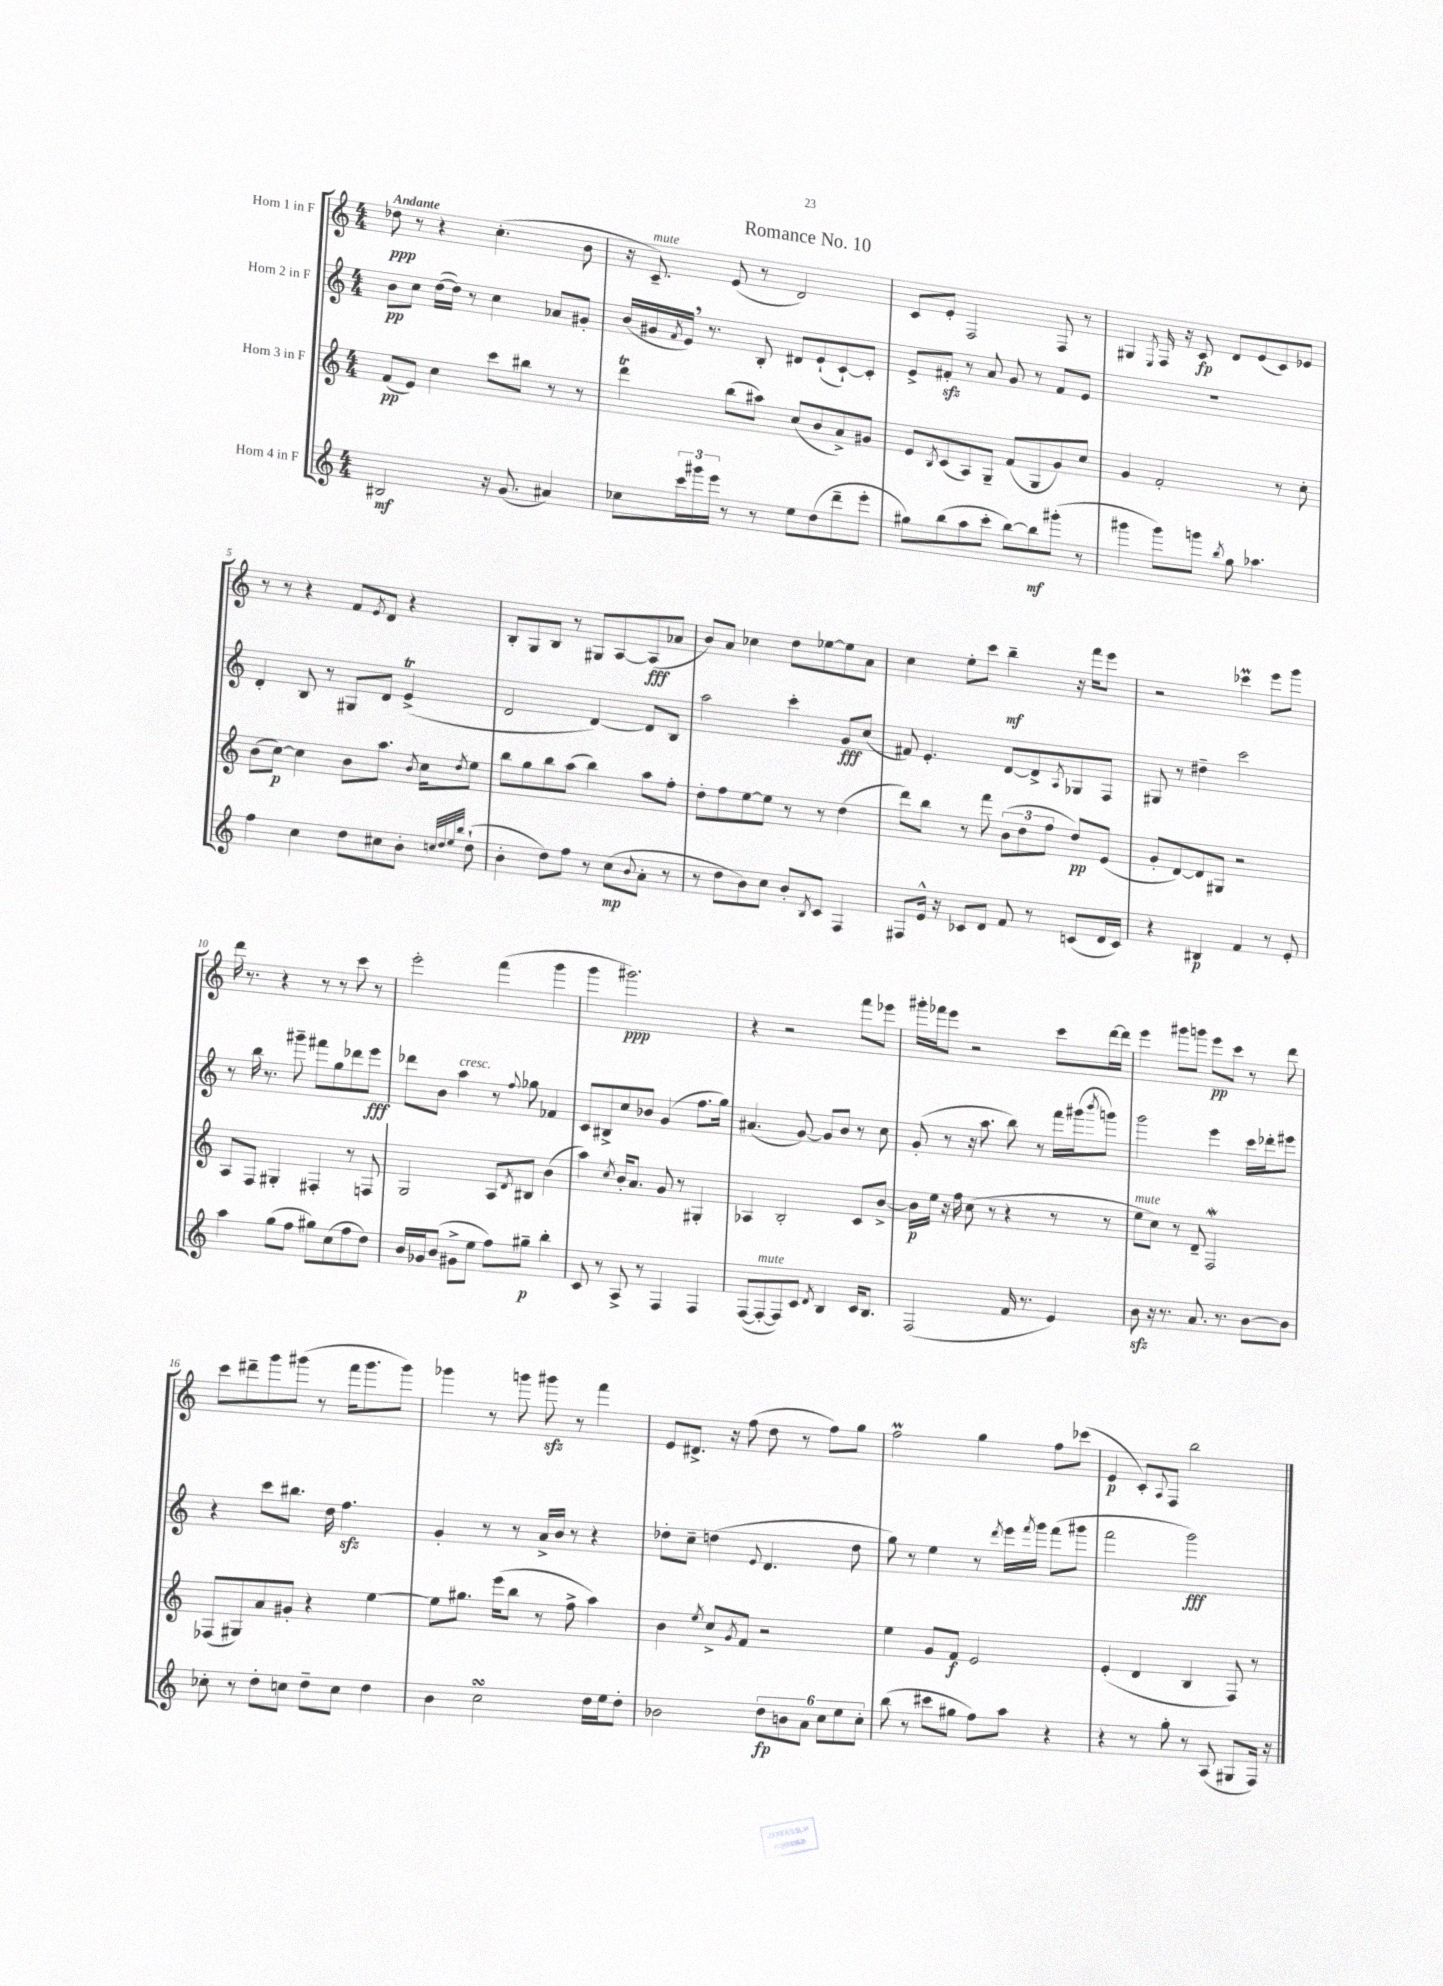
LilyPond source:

\header { title = "Romance No. 10" }
<<
\new StaffGroup <<
\new Staff = "s0" \with { instrumentName = "Horn 1 in F" } {
    \clef treble \key c \major \numericTimeSignature \time 4/4 \tempo "Andante"
    des''8\ppp r8 r4 c''4.-.( b'8 |
    r16 c'8.--^\markup { \italic "mute" }) e'8( r8 d'2) |
    c'8 e'8-. f2 f8 r8 |
    gis4 \acciaccatura { e8 } f16 r16 c'8\fp d'8 e'8( c'8) ees'8 |
    r8 r8 r4 f'8 \acciaccatura { e'8 } d'8 r4 |
    b8-. g8 b8 r8 gis8 a8~ a8\fff( aes'8 |
    b'8) a'8 ces''4 d''8 ees''8~ ees''8 a'8 |
    c''4 e''8-. c'''8 b''4--\mf r16 f'''16 e'''8 |
    r2 ces'''4\prall e'''8 g'''8 |
    d'''16 r8. r4 r8 r8 c'''8 r8 |
    e'''2-. f'''4( g'''4 |
    g'''4 gis'''2.\ppp) |
    r4 r2 f'''8 ees'''8 |
    gis'''16-. fes'''16 e'''8 r2 c'''8 d'''16~ d'''16 |
    e'''4 gis'''8 g'''8 e'''8\pp c'''8 r8 d'''8 |
    c'''8 dis'''8-- g'''8 gis'''8( r8 f'''16 gis'''8. gis'''8) |
    ges'''4 r8 g'''8 gis'''8\sfz r8 f'''4 |
    e'8 dis'8.-> r16 f''8( d''8 r8 f''8) g''8 |
    f''2\prall g''4 f''8 ces'''8( |
    e'4\p c'8-.) \appoggiatura { a8 } f8 b''2 \bar "|." |
}
\new Staff = "s1" \with { instrumentName = "Horn 2 in F" } {
    \clef treble \key c \major \numericTimeSignature \time 4/4
    b'8\pp c''8 d''16~( d''16) r8 c''4 aes'8 gis'8-. |
    b'16( gis'16 \acciaccatura { f'8 } e'16) \breathe r8. b8-. dis'8 e'8-!( c'8~-!) c'8-. |
    e'8-> fis'8-.\sfz r8 a'8 g'8 r8 fis'8 e'8 |
    R1 |
    d'4-. b8 r8 gis8 d'8 e'4->\trill( |
    d'2 d'4~) d'8 b8 |
    a''2 c'''4-. g'8\fff c''8( |
    fis'8) e'4.-. d'8~ d'8-> \acciaccatura { a8 } ges8 f8 |
    gis8 r8 dis''4-- c'''2 |
    r8 b''16 r8. gis'''8-- fis'''8 g''8 des'''8 e'''8\fff |
    des'''8 b'8 a''4^\markup { \italic "cresc." } r8 \appoggiatura { f''8 } ges''8 fes'4 |
    c'8 bis8-> c''8 bes'8 g'4( f''8. g''16) |
    ais'4.( g'8~) g'8 b'8 r8 c''8 |
    g'8-.( r8 r16 a''8. b''8) r8 f'''16 gis'''16( \acciaccatura { b'''8 } g'''8) |
    g'''2 e'''4 c'''16 des'''16-. eis'''8 |
    r4 c'''8 bis''8. d''16 f''4.\sfz |
    g'4-. r8 r8 a'16-> b'16 r8 r4 |
    des''8-. c''8-- d''4( \appoggiatura { e'8 } d'4. d''8 |
    g''8) r8 e''4 r8 \acciaccatura { d'''8 } e'''16 \acciaccatura { f'''8 } g'''16 f'''8( gis'''8 |
    f'''2 g'''2\fff) \bar "|." |
}
\new Staff = "s2" \with { instrumentName = "Horn 3 in F" } {
    \clef treble \key c \major \numericTimeSignature \time 4/4
    f'8\pp( e'8) c''4 c'''8 bis''8 r8 r8 |
    d'''4\trill b''8( ais''8) c''8( b'8 a'8->) gis'8 |
    e'8 \acciaccatura { b8 } c'8( a8) g8-- f'8( g8 g'8) c''8 |
    g'4 f'2-. r8 c''8-. |
    b'8( c''8~\p) c''4 b'8 a''8. \acciaccatura { b'8 } c''16 \acciaccatura { d''8 } e''8 |
    b''8 g''8 b''8 a''8( b''4) a''8 f''8-. |
    d''8-. f''8 e''8~ e''8 r8 r8 d''4( |
    d'''8) b''8 r8 f'''8 \tuplet 3/2 { b'8( d''8 f''8 } d''8\pp) e'8( |
    g'8-. d'8~) d'8 gis8 r2 |
    a8 f8 gis4-. fis4-. r8 f8 |
    g2 a8 \acciaccatura { d'8 } bis8 b'4( |
    a''4) \acciaccatura { c''8 } b'16-. a'8. g'8 r8 gis4-. |
    aes4 b2-. c'8 b'8~-> |
    b'16\p e''16 r16 f''16 c''8( r8 r4 r8 r8 |
    e''8^\markup { \italic "mute" } c''8) r8 d'8-- f2\mordent |
    fes8( gis8) a'8 gis'8-. r4 e''4~ |
    e''8 gis''8. e'''16( b''8 r8 f''8-> a''4) |
    b'4 \acciaccatura { e''8 } c''8-> \acciaccatura { g'8 } f'8 r2 |
    e''4 g'8 f'8\f e'2 |
    e'4-.( d'4 b4 f8) r8 \bar "|." |
}
\new Staff = "s3" \with { instrumentName = "Horn 4 in F" } {
    \clef treble \key c \major \numericTimeSignature \time 4/4
    bis2\mf r16 g'8.( ais'4) |
    ces''8 \tuplet 3/2 { c'''16 gis'''16 e'''16 } r8 r8 e''8 d''8( d'''8-- e'''8-. |
    gis''8) b''8( a''8 c'''8-. b''8~) b''8\mf gis'''8-.( r8 |
    gis'''4 gis'''8) g'''8 \acciaccatura { b''8 } g''8 aes''4. |
    f''4 c''4 d''8 cis''8 b'8-. \grace { c''32 d''32 e''32 b''32 } d''8-!( |
    b'4-. d''8) f''8 r8 c''8\mp( \appoggiatura { b'8 } a'8-. r8 |
    r8 d''8 b'8) c''8 b'8-. \acciaccatura { b8 } c'8 f4 |
    fis8 e'16-^ r16 ces'8 d'8 f'8 r8 c'8( d'16 c'16) |
    r4 bis4\p f'4 r8 e'8-. |
    a''4 g''8( f''8 gis''8) c''8( f''8 d''8) |
    b'16 ges'16 b'8( gis'8-> e''8 f''8) gis''8--\p b''4-. |
    c'8 r8 a8-> r8 f4 f4 |
    f8~( f8~-.^\markup { \italic "mute" } f8) c'8 \acciaccatura { d'8 } b4 c'16 b8. |
    f2( f'16 r8. e'4) |
    b'8\sfz r16 r8. a'8. r8. b'8~ b'8 |
    ces''8-. r8 d''8-. c''8 d''8-- c''8 d''4 |
    b'4 c''2\turn d''16 e''16 d''8-. |
    bes'2 \tuplet 6/4 { d''8\fp b'8 a'8 c''8 e''8 c''8-. } |
    b''8( r8 cis'''8 gis''8 f''8) a''8 r4 |
    r4 r8 g''8-. r8 a8( gis8 f16) r16 \bar "|." |
}
>>
>>
